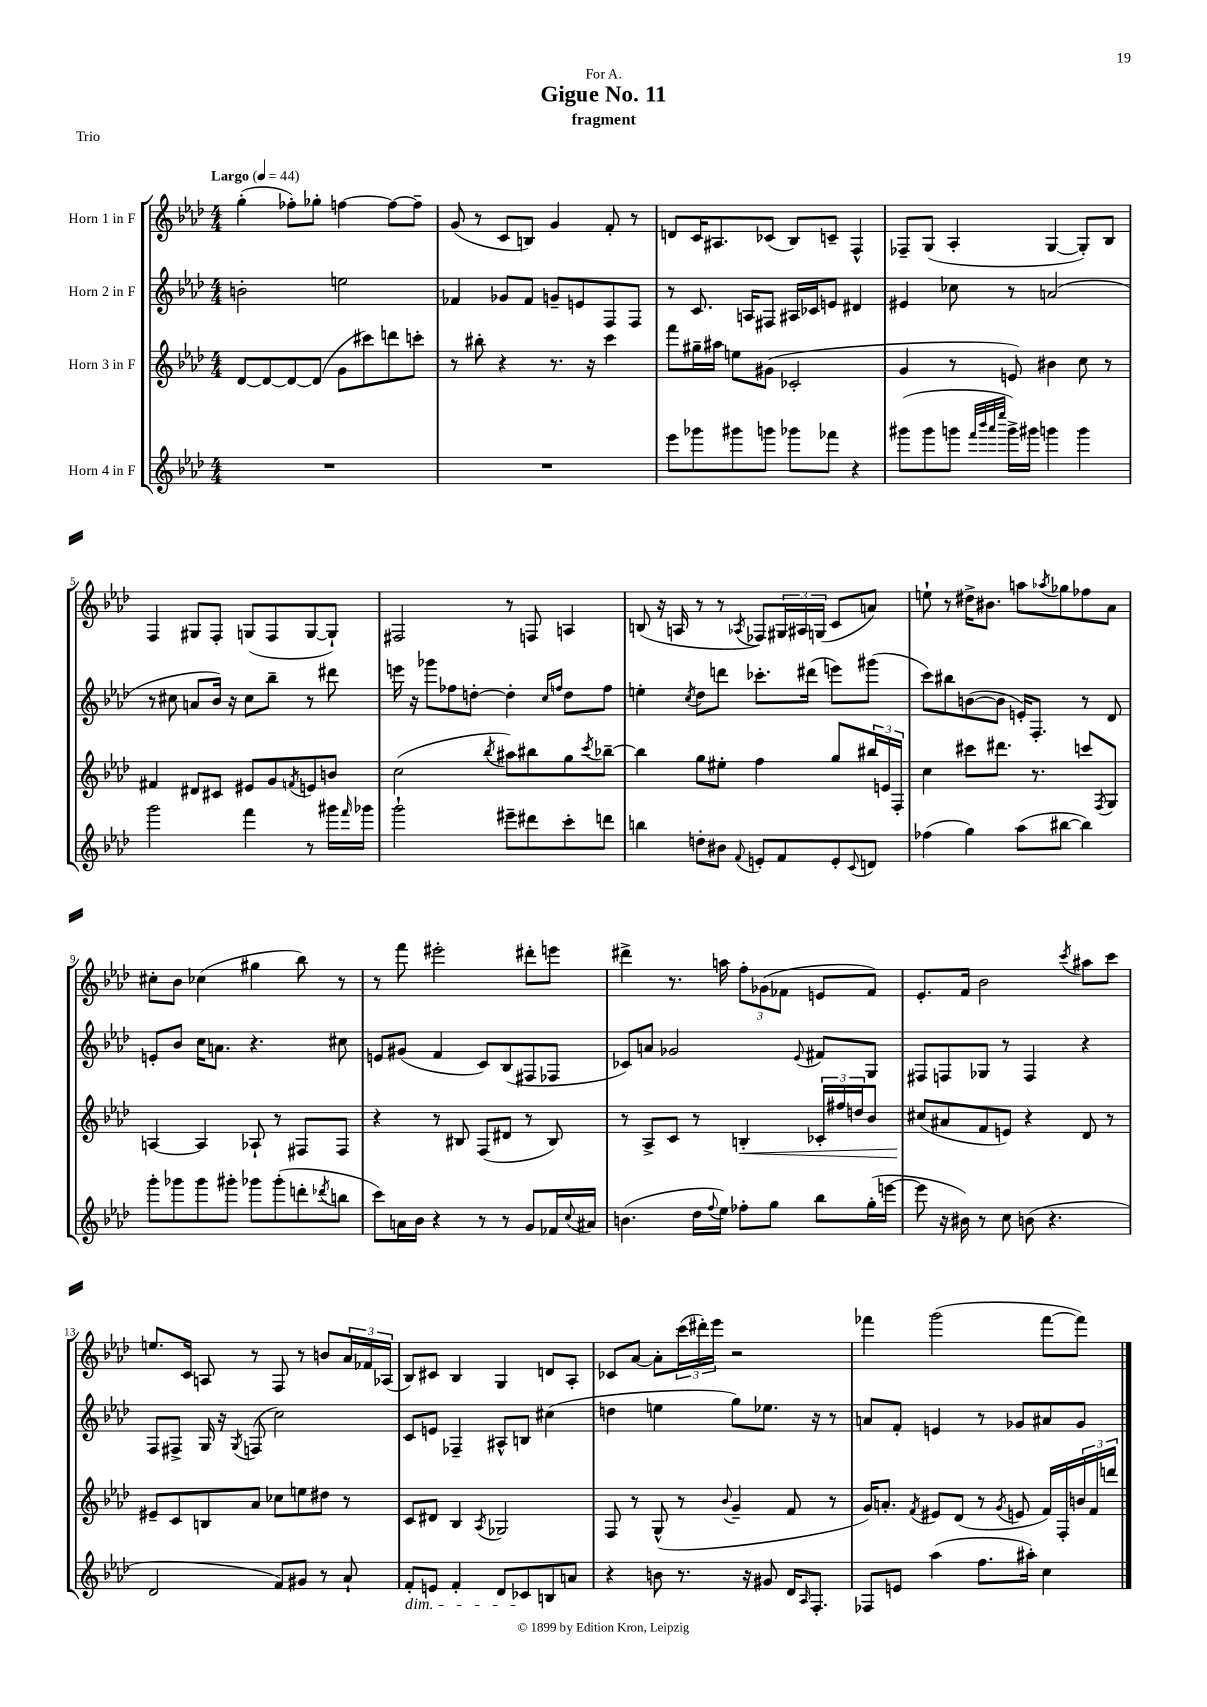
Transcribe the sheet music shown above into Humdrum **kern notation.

**kern	**kern	**kern	**kern
*staff4	*staff3	*staff2	*staff1
*clefG2	*clefG2	*clefG2	*clefG2
*k[b-e-a-d-]	*k[b-e-a-d-]	*k[b-e-a-d-]	*k[b-e-a-d-]
*M4/4	*M4/4	*M4/4	*M4/4
*MM44	*MM44	*MM44	*MM44
1r	[8d-/L	2b'\	(4gg'\
.	8d-/_	.	.
.	8d-/_	.	8ff-'\L)
.	(8d-/]J	.	8gg-'\J
.	8g\L	2ee\	[4ff\
.	8ccc#\)	.	.
.	8ddd\	.	8ff\_L
.	8ccc'\J	.	8ff~\]J
=	=	=	=
1r	8r	4f-/	(8g/
.	8bb#'\	.	8r
.	4r	8g-/L	8c/L
.	.	8f-/J	8B/J)
.	8.r	8g~/L	4g/
.	.	8e/	.
.	16r	.	.
.	4ccc\	8F/	8f'/
.	.	8F/J	8r
=	=	=	=
8eee-\L	8fff\L	8r	8d/L
8ggg-\	16gg#~\L	8.c/	16c/K
.	16aa#\JJ	.	8.A#/
8ggg#\	8ee\L	.	.
.	.	16A/LK	.
8ggg\J	(8g#\J	8F#/J	(8c-/J
8ggg-\L	2c-'/	16A#/LL	8B-/L)
.	.	16c-/J	.
8fff-\J	.	8e/J	8c~/J
4r	.	4d#/	4F^^/
=	=	=	=
(8ggg#\L	4g/	4e#/	8F-~/L
8ggg#\	.	.	(8G/J
8ggg\J	8r	8cc-\	4A-'/
32qqfff/LLL	.	.	.
32qqbbb-/	.	.	.
32qqaaa-/	.	.	.
32qqeeee-/JJJ	.	.	.
16ggg^\LL)	8e/)	8r	.
16ggg#\JJ	.	.	.
4ggg\	4b#\	(2a/	[4G/
4ggg\	8cc\	.	8G'/]L)
.	8r	.	8B-/J
=	=	=	=
2ggg\	4f#/	8r	4F/
.	.	8cc#\	.
.	8d#/L	8a/L	8G#/L
.	8c#/J	16b-/Jk)	8F'/J
.	.	16r	.
4fff\	8e#/L	8cc#\L	(8G/L
.	8g/	8bb-~\J	8F/
.	8qf/	.	.
8r	8e/	8r	[8G/
16ggg#\LL	8b/J	8ddd#\	8G`/]J)
16qqfff/	.	.	.
16ggg-\JJ	.	.	.
=	=	=	=
2ggg`\	(2cc\	16eee\	2F#/
.	.	16r	.
.	.	8ggg-\L	.
.	.	8ff-\	.
.	.	[8dd'\J	.
.	8qbb-/	.	.
8eee#~\L	8aa#\L)	4dd'\]	8r
8ddd#\	8bb#\	.	8F/
.	.	16qqcc/LL	.
.	.	16qqff/JJ	.
8ccc'\	8gg\	8dd\L	4A/
.	8qccc/	.	.
8ddd\J	[8bb-~\J	8ff\J	.
=	=	=	=
4bb\	4bb-\]	4ee'\	(8B/
.	.	.	16r
.	.	.	16A/
.	.	8qcc/	.
8dd'\L	8gg\L	8dd-\L	8r
8b#\J	8ee#'\J	8ddd\J	8r
8qqf/	.	.	8qA-/
8e'/L	4ff\	8.ccc-'\L	8F-/L)
8f/	.	.	24G#/L
.	.	.	24A#/
.	.	(16ddd#\Jk	.
.	.	.	(24G/JJ
8e'/	8gg/L	8eee\L)	8c/L
8qqc/	.	.	.
8d/J	24bb#/L	(8ggg#\J	8a/J)
.	24e/	.	.
.	24F'/JJ	.	.
=	=	=	=
(4ff-\	4cc\	8ccc\L)	8ee`\
.	.	8bb#\	8r
4gg\)	8ccc#\L	([8b\	16dd#^\LK
.	.	.	8.b#\J
.	8.ddd#\J	8b\]J	.
(8aa-\L	.	16e'/LK)	8aa\L
.	8.r	8.F'/J	.
.	.	.	8qaa-/
[8bb#\J	.	.	8gg-\
4bb#\])	8ccc/L	8r	8ff-\
.	8qF/	.	.
.	8G/J	8d-/	8a-\J
=	=	=	=
8ggg'\L	[4A/	8e'/L	8cc#'\L
8ggg-\	.	8b-/J	8b-\J
8ggg-\	4A/]	16cc\LK	(4cc-\
.	.	8.a\J	.
8ggg#'\J	.	.	.
8ggg-\L	8A-`/	4.r	4gg#\
(8ggg-'\	8r	.	.
8ddd'\	8F#/L	.	8bb-\)
8qddd-/	.	.	.
8bb\J	8F#/J	8cc#\	8r
=	=	=	=
8ccc\L)	4r	8e/L	8r
16a\L	.	(8g#/J	8fff\
16b-\JJ	.	.	.
4r	8r	4f/	2eee#'\
.	8B#/	.	.
8r	(8F/L	8c/L)	.
8r	8d#/J	(8B-/	.
8g/L	8r	8F#/	8ddd#'\L
16f-/L	8B#/)	8F-/J	8eee\J
8qqcc/	.	.	.
16a#/JJ	.	.	.
=	=	=	=
(4.b\	8r	8c-/L)	4ddd#^\
.	8A-^/L	8a/J	.
.	8c/J	2g-/	8.r
16dd-\LL	8r	.	.
8qqff/	.	.	.
16ee-\JJ)	.	.	16aa\
8ff-'\L	4B'/	.	12ff'\L
.	.	.	(12g-\
8gg\J	.	.	.
.	.	.	12f-\J
.	.	8qqe-/	.
8bb-\L	24c-'/LL	8f#/L	8e/L
.	24ff#/	.	.
.	24dd/J	.	.
(16gg'\L	8b-/J	8G/J	8f-/J)
[16eee\JJ	.	.	.
=	=	=	=
8eee\]	(8cc#/L	8F#/L	8.e-'/L
16r	8a#/	8F/	.
16b#\)	.	.	16f/Jk
8r	8f/	8G-/J	2b-\
8cc\	8e/J)	8r	.
(8b\	4r	4F/	.
4.r	.	.	.
.	.	.	8qccc/
.	8d-/	4r	8aa#\L
.	8r	.	8ccc\J
=	=	=	=
2d-/	8e#~/L	8F/L	8.ee/L
.	8c/	8F#^/J	.
.	.	.	16c/Jk
.	8B/	16G/	8A/
.	.	16r	.
.	.	8qG/	.
.	8a-/J	(8F/	8r
8f/L)	8cc-\L	2cc\)	8F/
8g#/J	8ee\	.	8r
8r	8dd#\J	.	8b/L
8a-`/	8r	.	24a-/L
.	.	.	24f-/
.	.	.	(24A-/JJ
=	=	=	=
8f'/L	8c/L	8c/L	8B-/L)
8e/J	8d#/J	8e/J	8c#/J
4f'/	4B-/	4F-~/	4B-/
.	8qA-/	.	.
8d-/L	2G-/	8A#^^/L	4G/
8c-/	.	8B/J	.
8B/	.	(4cc#\	8d/L
8a/J	.	.	8A-'/J
=	=	=	=
4r	8F/	4dd\	8c-/L
.	8r	.	[8a-/J
8b\	(8G^^/	4ee\	8a-'\]L
8.r	8r	.	(24ccc\L
.	.	.	24ddd#'\)
.	.	.	24eee-\JJ
.	8qqb-/	.	.
.	4g~/	8gg\L)	2r
16r	.	.	.
8g#/	.	8.ee-\J	.
16d-/LK	8f/	.	.
16qqA-/	.	.	.
8.F'/J	.	16r	.
.	8r	8r	.
=	=	=	=
8F-/L	16g/LK)	8a/L	4fff-\
.	8.a'/J	.	.
8e/J	.	8f'/J	.
.	8qf/	.	.
(4aa-\	8e#/L	4e/	(2ggg\
.	(8d-/J	.	.
8.ff\L	8r	8r	.
.	8qg/	.	.
.	8e/	8g-/L	.
16aa#'\Jk)	.	.	.
4cc\	16f/LL)	8a#/	[8fff-\L
.	16F'/	.	.
.	24b/	8g-/J	8fff-\]J)
.	24f/	.	.
.	24ddd/JJ	.	.
==	==	==	==
*-	*-	*-	*-
